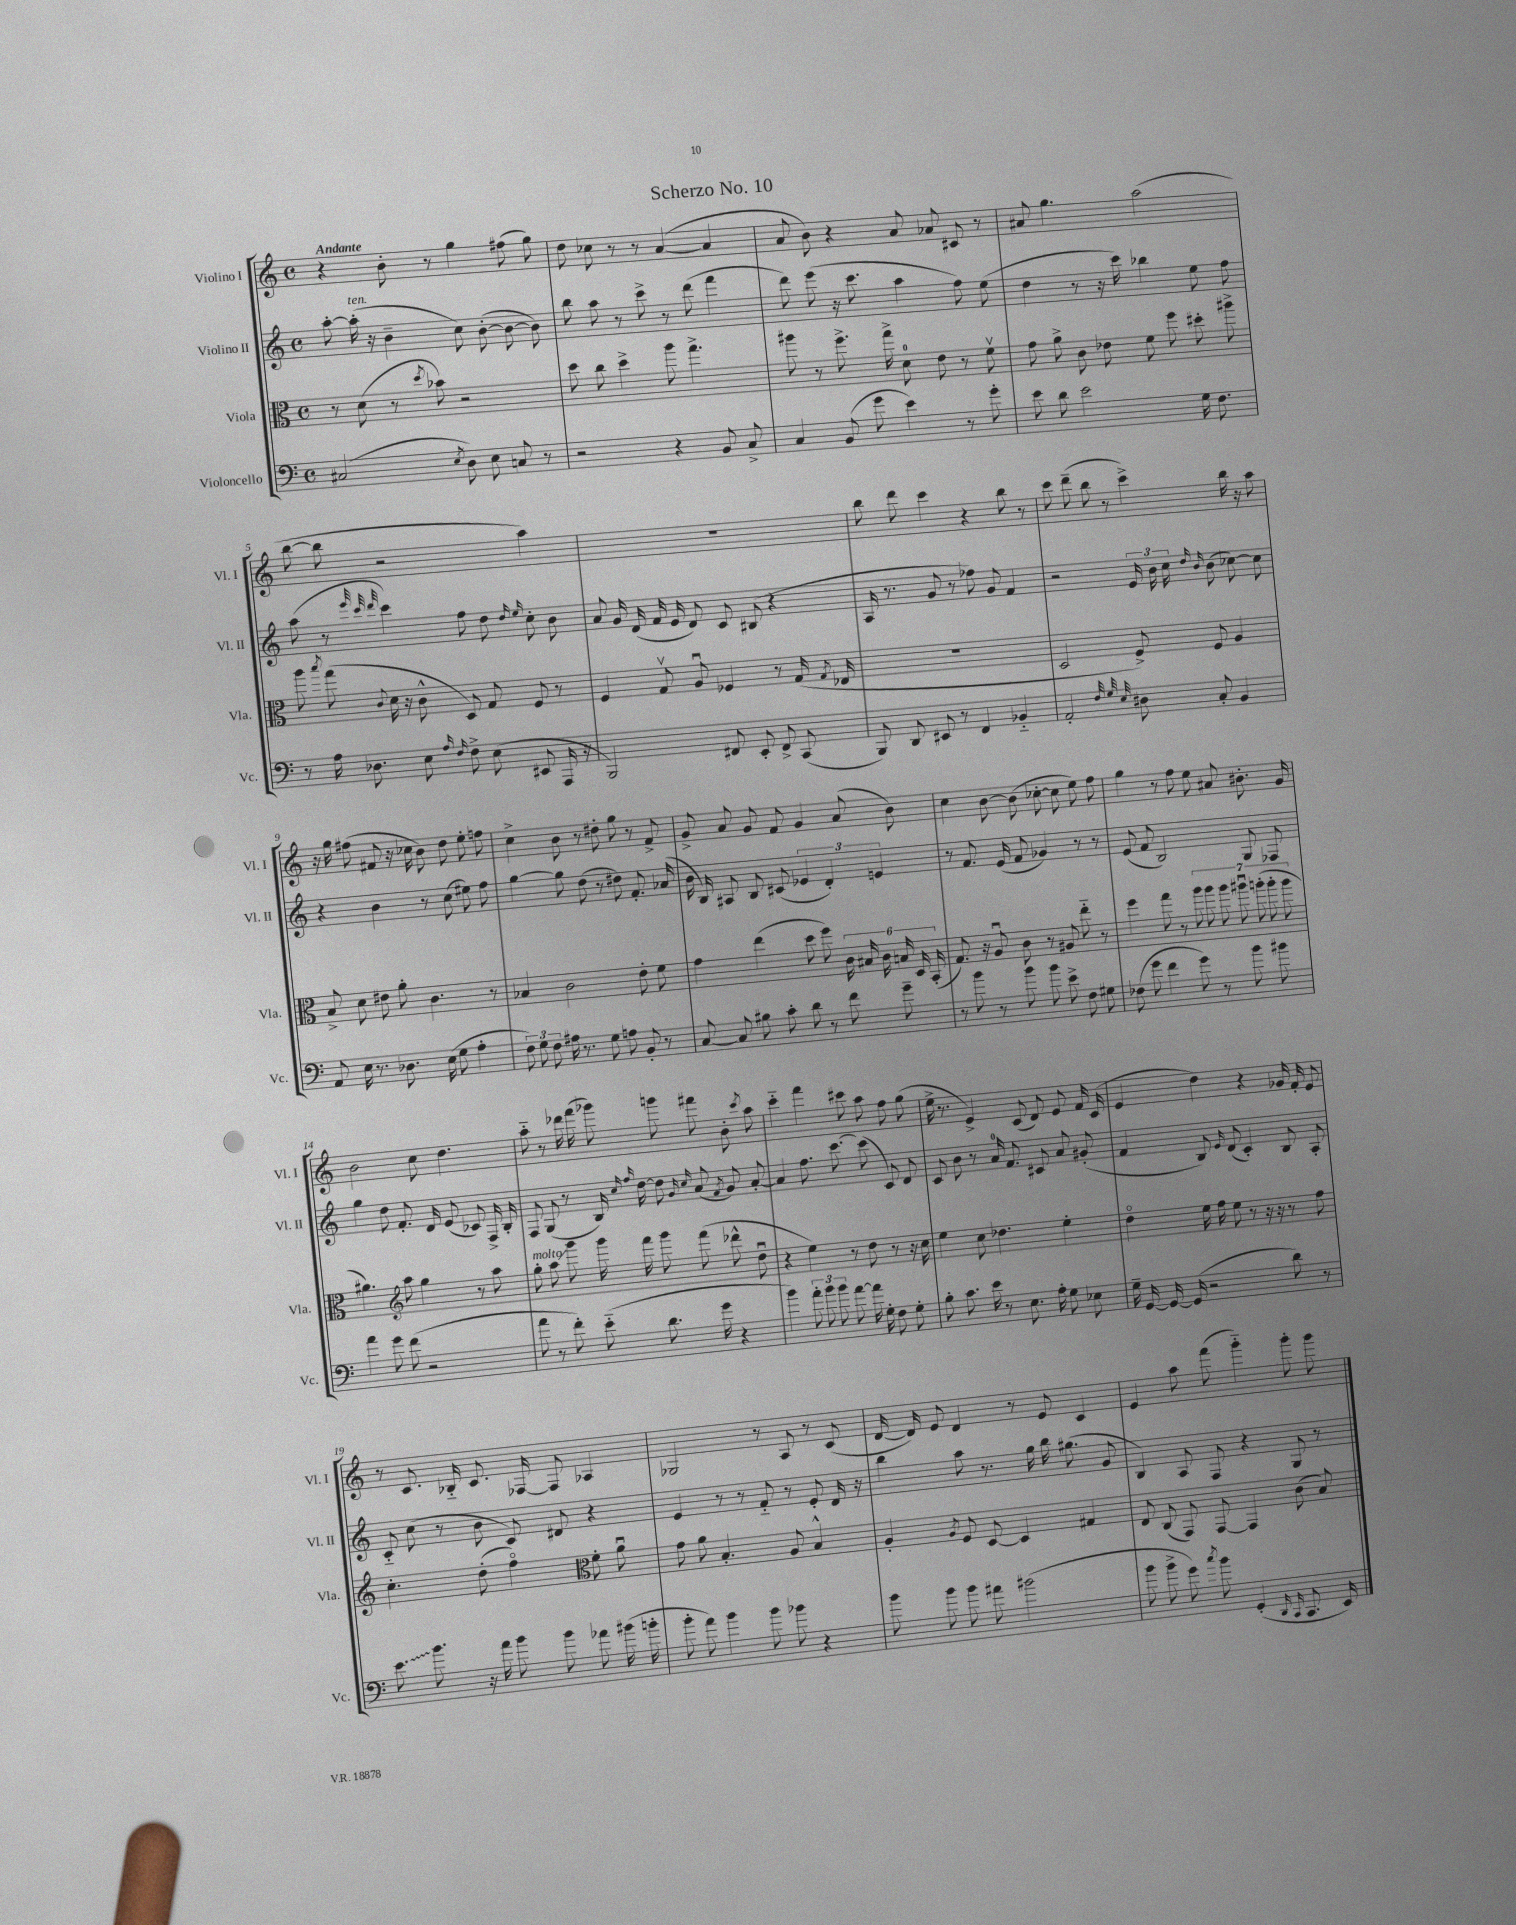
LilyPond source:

\header { title = "Scherzo No. 10" }
<<
\new StaffGroup <<
\new Staff = "s0" \with { instrumentName = "Violino I" shortInstrumentName = "Vl. I" } {
    \clef treble \key c \major \defaultTimeSignature \time 4/4 \tempo "Andante"
    \autoBeamOff r4 b'8-. r8 g''4 fis''8( g''8) |
    d''8 ces''8 r8 r8 a'4~( a'4 |
    a'8 b'8) r4 a'8 aes'8 cis'8 r8 |
    ais'8 g''4. a''2( |
    b''8~ b''8 r2 a''4) |
    R1 |
    b''8 d'''8 c'''4 r4 b''8 r8 |
    c'''8 d'''8--( b''8 r8 c'''4->) b''16 r16 a''8 |
    r16 g''16 fis''8( fis'8 r16 ces''16 b'8) d''8 e''8-. f''8 |
    c''4-> b'8 r8 dis''8-. g''8 r8 f'8-> |
    g'8-> a'8 g'8 f'8 g'4 a'8( b'8) |
    c''4 b'8~ b'8( ces''8~-. ces''8 e''8) f''8 |
    g''4 r8 f''8 e''8 ais'8 bis'8.-. g'16 |
    b'2 c''8 d''4. |
    a''8-_ r8 des'''16 f'''16( ges'''8) g'''8 fis'''8 b'8-. \acciaccatura { c'''8 } a''8 |
    c'''4-_ f'''4 cis'''8 a''8 f''8 g''8( |
    e''16-> r8. e'4->) c'8( d'8) e'8 f'16 c'16( |
    e'4 d''4) r4 ges'16 f'16-. e'8 |
    r8 c'8. bes16-_ c'8. fes16~ fes8 aes4 |
    ges2 r8 a8 r8 c'8( |
    d'16~ d'16) e'8 d'4 r8 e'8 c'4 |
    e'4 a''8 f'''8( g'''4-_) g'''8-. g'''8 \bar "|." |
}
\new Staff = "s1" \with { instrumentName = "Violino II" shortInstrumentName = "Vl. II" } {
    \clef treble \key c \major \defaultTimeSignature \time 4/4
    \autoBeamOff a''8~-. a''16-.^\markup { \italic "ten." }( r16 b'4-- c''8) b'8~-.( b'8~ b'8) |
    b''8 a''8 r8 c'''8-> r8 d'''8( f'''4 |
    d'''8) e'''8( r16 c'''8. a''4 f''8) e''8( |
    d''4 r8 r16 c'''16) bes''4 e''8 f''8 |
    a''8( r8 \grace { e'''32 c'''32 d'''32 } c'''4) f''8 d''8 \grace { d''16 e''16 } c''8-. b'8 |
    a'8 g'16 d'16( f'16 e'16 d'8) c'8 bis8( r4 |
    a16 r8. g'8 r8 fes''8) g'8 f'4 |
    r2 \tuplet 3/2 { e'16 b'16 c''16 } \grace { d''16 b'16 } b'8( ces''8~) ces''8 |
    r4 b'4 r8 c''8( eis''8) f''8 |
    g''4~ g''8 d''8( r8 dis''8) f'8.-. aes'16( |
    b'16 b16) ais8 b8 cis'8( \tuplet 3/2 { ees'4 d'4-.) e'4 } |
    r8 f'8. e'16( f'8 ges'4) r8 r8 |
    e'8( f'8 b2) g8 fes8 |
    g''4 d''8 f'8.-. d'16 e'8( ces'8) f16-> b16-. |
    f8 g8( r8 b16) \grace { c''16 f''16 } d''16~ d''8 \grace { g'16 c''16 } a'8( \acciaccatura { f'8 } g'8) a'8~-. |
    a'4 f''8. c'''8.~ c'''8( c'8) d'8 |
    c'8 b'8 r8 a'16-0 f'8. cis'8 a'8 gis'8-.( |
    f'4 b8) \grace { e'16 } d'8( c'4-.) b8 a8-. |
    c'8-_ c''8( r8 b'8 c'8) dis'8 r4 |
    e'4 r8 r8 f'8-_ r8 e'8-. d'16 r16 |
    b''4 a''8 r8. g''16 b''16 gis''8.( g'8 |
    b4) a8 f8 r4 g8 r8 \bar "|." |
}
\new Staff = "s2" \with { instrumentName = "Viola" shortInstrumentName = "Vla." } {
    \clef alto \key c \major \defaultTimeSignature \time 4/4
    \autoBeamOff r8 d'8( r8 \acciaccatura { d''8 } bes'8) r2 |
    d''8 c''8 d''4-> a''8 g''4.-> |
    ais''8 r8 f''8.-> g''16-> d'8-0 e'8 r8 f'8\upbow |
    g'8 a'8-> c'8 ees'8 f'8 f''8 dis''8-. ais''8-> |
    a''8 \acciaccatura { b''8 } g''8( \appoggiatura { c'8 } d'16 r16 c'8-^ d8) g8 f8 r8 |
    f4 g8\upbow a8\downbow fes4 r8 g16( \acciaccatura { g8 } ees16 |
    R1 |
    d2 f8->) f8 a4 |
    b8-> d'8 eis'8 a'8-. c'4. r8 |
    bes4 c'2 e'8-. f'8 |
    g'4 e''4( d''8 f''8) \tuplet 6/4 { c'16 bis16 c'16 b16 d16 b,16-.( } |
    g8.) r16 a8\downbow c'8 r8 ais8 e''8-_ r8 |
    f''4 g''8 r8 \tuplet 7/4 { a''8 a''8 a''8 ais''8\downbow a''8-.( a''8-. a''8 } |
    ais'4.) \clef treble a''8 g''4 r8 a''8 |
    g''8-.^\markup { \italic "molto" } a''8\glissando g'''8 g'''16 f'''16 g'''8 f'''8( des'''8-^ d''8\downbow |
    r4 e''4) r8 d''8 r8 r16 c''16 |
    e''4 c''8 des''4. e''4-. |
    d''4\flageolet e''16 f''16 e''8 r8 r16 r16 r8 f''8 |
    c''4.-. d''8-.( f''4\flageolet) \clef alto f'8-. a'8\downbow |
    g'8 a'8 b4.-. a8 b4-^ |
    a4-. \acciaccatura { a8 } f8 d8~ d4 gis4 |
    e8 c8( g,8) g,8~ g,4 c'8( b8) \bar "|." |
}
\new Staff = "s3" \with { instrumentName = "Violoncello" shortInstrumentName = "Vc." } {
    \clef bass \key c \major \defaultTimeSignature \time 4/4
    \autoBeamOff cis2( \acciaccatura { e8 } d8) e8 c8 r8 |
    r2 r4 b,8 c8-> |
    c4 b,8( g'8 e'4) r8 g'8-. |
    e'8 d'8 e'2 g16 f8. |
    r8 a16 des8. e8 \grace { a16 f16 } f8-> e8( eis,8 a,,16 r16 |
    b,,2) fis,8 e,8-. fis,8-> c,8( |
    b,,8) d,8 eis,8 r8 f,4 bes,4-_ |
    a,2-. \grace { f32 g32 e32 } dis8 c8-. b,4 |
    a,8 e16 r8. des8. e16( g8 a4-. |
    \tuplet 3/2 { f8) g8 f8 } ais16 r8. g8 a8 b,8-. r8 |
    c8~ c8 bis8 c'8-. d'8 r8 f'8 g'8-- |
    r8 b'8 r8 b'8 b'8 e'8-> f8 gis8 |
    fes8( g'8 f'4 g'8) r8 b'8 bis'8 |
    a'4 g'8 f'8( r2 |
    a'8 r8 f'8-.) e'8-_( d'8. g'16 r4 |
    b'4) \tuplet 3/2 { a'8-. b'8 b'8 } a'8~ a'16 g16-. f8 g8-. |
    b8-. c'8. e'16 r8 e8. a16-. g8 ees8 |
    g16-- g,16~ g,16~ g,16( r2 d'8) r8 |
    \once \override Glissando.style = #'zigzag e'8.\glissando b'8. r16 a'16 b'8 b'8 aes'8 bis'16( b'16-. |
    b'8-. a'8) b'4 b'8 bes'8 r4 |
    b'8 b'8 b'8 ais'8 bis'2( |
    b'8 b'8-> g'8) \acciaccatura { c''8 } b'8 g,4-.( \grace { d,16 c,16 } c,8. e,16) \bar "|." |
}
>>
>>
